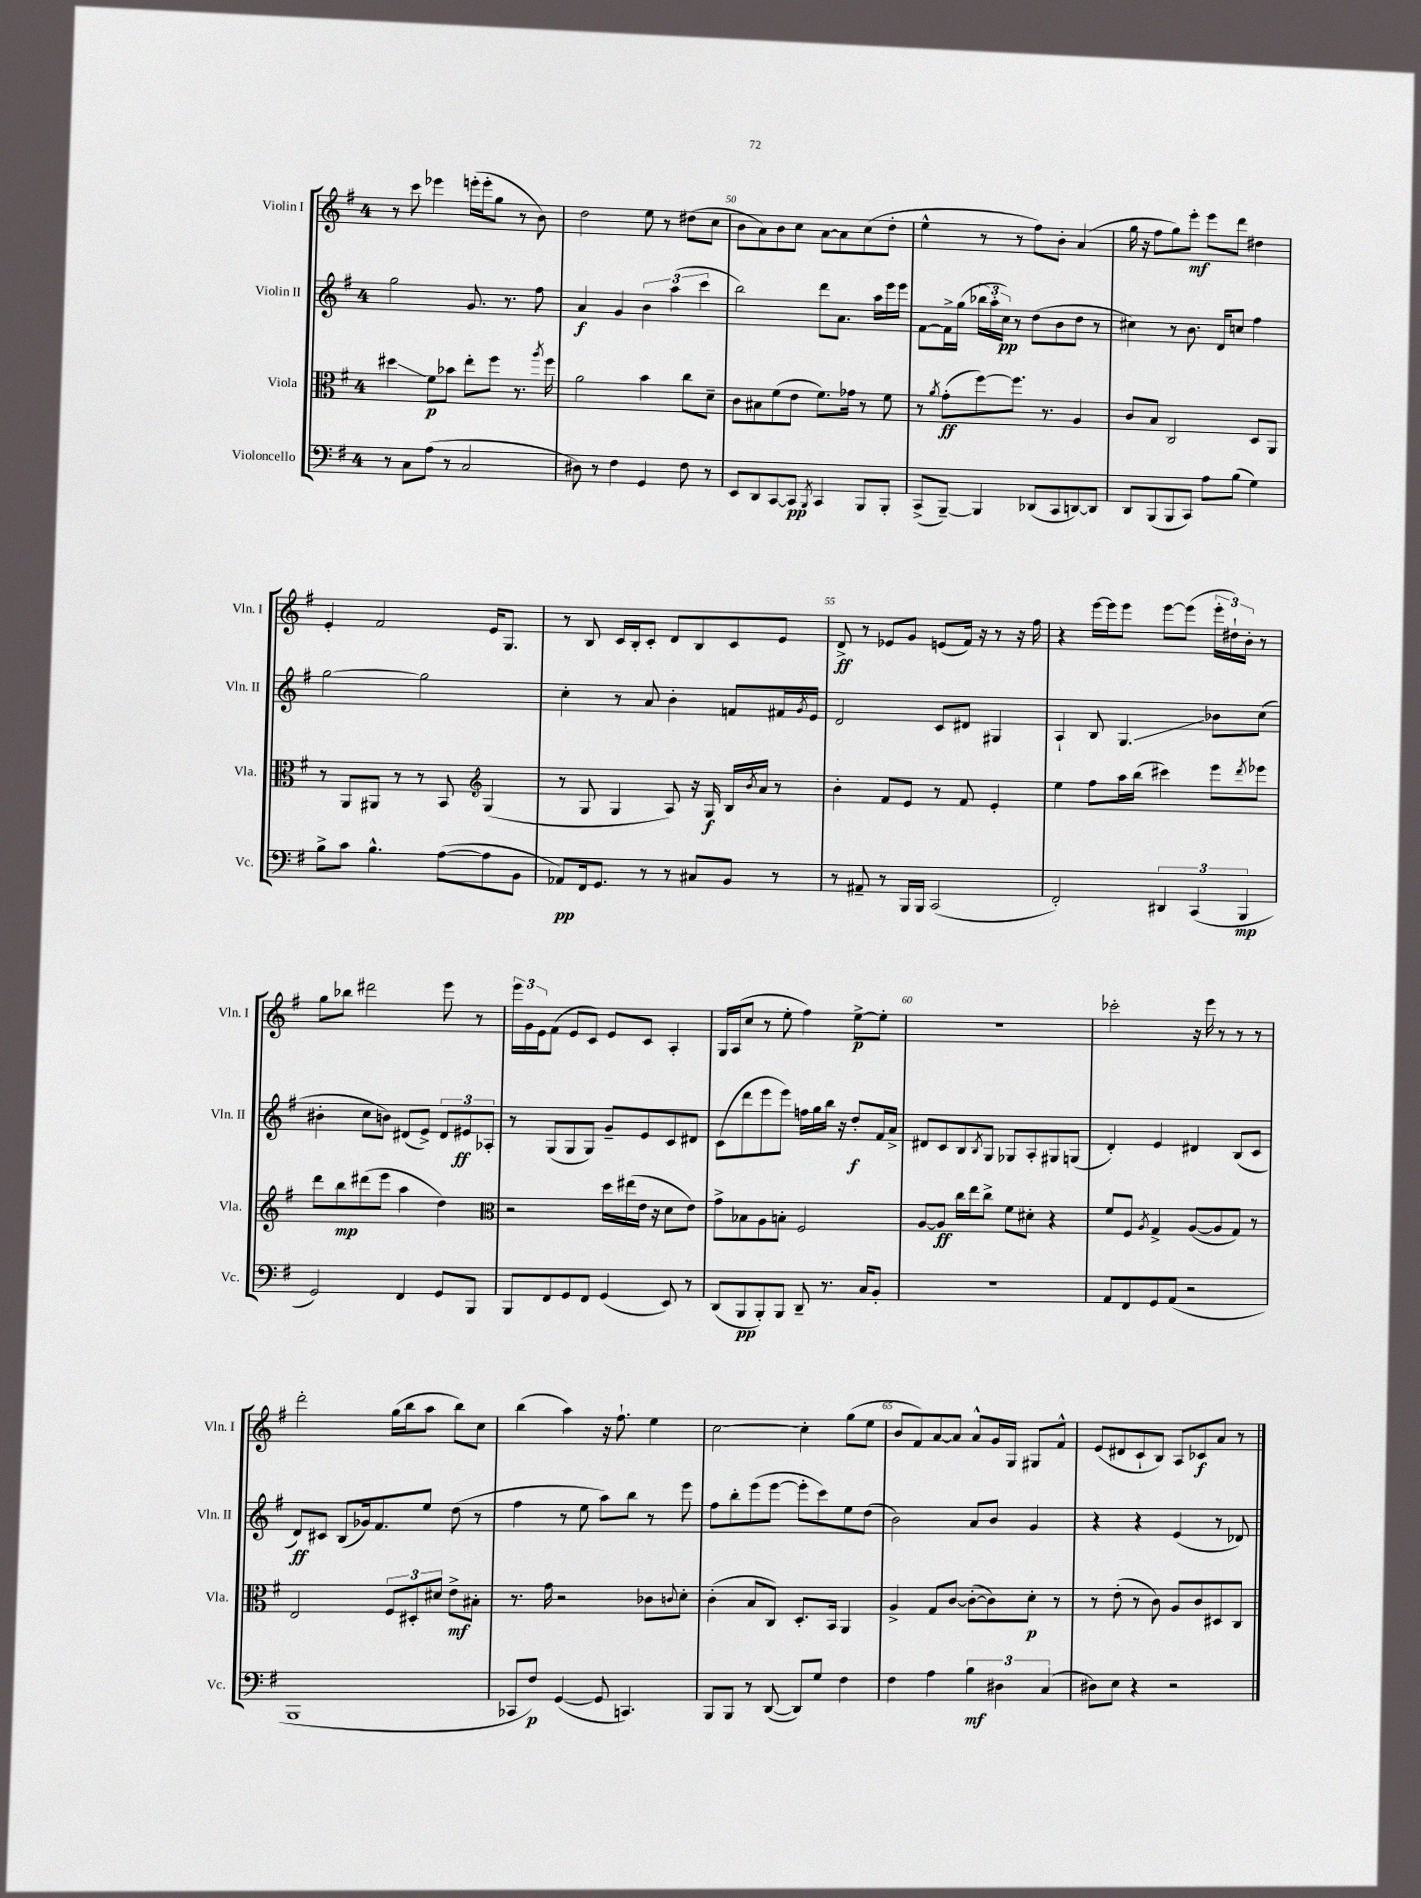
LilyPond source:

<<
\new StaffGroup <<
\new Staff = "s0" \with { instrumentName = "Violin I" shortInstrumentName = "Vln. I" } {
    \clef treble \key g \major \once \override Staff.TimeSignature.style = #'single-digit \time 4/4
    r8 c'''8 ees'''4 e'''16-.( e'''16-. g''8 r8 b'8) |
    d''2 e''8 r8 dis''8( c''8 |
    b'8 a'8) b'8 c''8 a'8~ a'8 c''8( d''8-. |
    e''4-^ r8 r8 fis''8) b'8-. a'4( |
    g''16 r16 fis''8 g''8) e'''8-.\mf e'''8 d'''8 dis''4 |
    e'4-. fis'2 e'16 g8. |
    r8 b8 c'16 b16-. c'8-. d'8 b8 c'8 e'8 |
    d'8->\ff r8 ees'8 g'8 e'8( fis'16) r16 r8 r16 fis''16 |
    r4 e'''16~ e'''16 e'''8 e'''8~ e'''8( \tuplet 3/2 { e'''16-. dis''16-!) b'16-. } r8 |
    g''8 bes''8 dis'''2 e'''8 r8 |
    \tuplet 3/2 { e'''16 g'16 e'16 } fis'8( e'8 c'8) e'8 c'8 a4-. |
    g16 a16( c''8 r8 e''8-. fis''4) e''8~->\p e''8-. |
    r1 |
    ces'''2-. r16 e'''16 r8 r8 r8 |
    d'''2-. g''16( b''16 a''8 b''8) c''8 |
    b''4( a''4) r16 fis''8.-! e''4 |
    c''2~ c''4-. g''8( e''8 |
    b'8 fis'8) a'8~ a'8 a'8-^ g'16 g16 gis8 fis'8-^ |
    e'8( dis'8 c'8-! b8) a8 ces'8\f a'8 r8 \bar "|." |
}
\new Staff = "s1" \with { instrumentName = "Violin II" shortInstrumentName = "Vln. II" } {
    \clef treble \key g \major \once \override Staff.TimeSignature.style = #'single-digit \time 4/4
    g''2 g'8. r8. fis''8 |
    a'4\f g'4 \tuplet 3/2 { b'4 a''4( c'''4 } |
    b''2) d'''8 a'8. a''16 e'''16 e'''16 |
    fis'8~ fis'16-> g''16( \tuplet 3/2 { bes''16 a''16-. c''16\pp) } r8 d''8( b'8 d''8 r8 |
    cis''4) r8 b'8. d'16 c''8 fis''4 |
    g''2~ g''2 |
    c''4-. r8 a'8 b'4-. f'8 fis'16 \acciaccatura { g'8 } e'16 |
    d'2 c'8 dis'8 gis4 |
    a4-! b8 g4.\glissando bes'8 c''8( |
    bis'4-. c''8 b'8) dis'8( e'8->) \tuplet 3/2 { dis'8 eis'8\ff aes8-. } |
    r8 g8( g8 g8) g'8-- e'8 c'8 dis'8 |
    c'8( d'''8 e'''8 e'''8) f''16 g''16 b''16 r16 d''8-.\f fis'16 a'16-> |
    dis'8 c'8 b8 \acciaccatura { b8 } g8 ges8 a8-. gis8 g8( |
    d'4-.) e'4 dis'4 b8( c'8 |
    d'8\ff) cis'8 b8( ges'16) fis'8. e''8 d''8( r8 |
    fis''4 r8 e''8 a''8) b''8 r8 e'''8 |
    fis''8 b''8-. e'''8( e'''8~ e'''8-. c'''8) e''8 d''8( |
    b'2) a'8 b'8 g'4 |
    r4 r4 e'4( r8 des'8) \bar "|." |
}
\new Staff = "s2" \with { instrumentName = "Viola" shortInstrumentName = "Vla." } {
    \clef alto \key g \major \once \override Staff.TimeSignature.style = #'single-digit \time 4/4
    dis''4\glissando fis'8\p bes'8 e''8-. fis''8 r8. \acciaccatura { a''8 } fis''16 |
    a'2 b'4 c''8 d'8-- |
    c'8 bis8 fis'8( e'8 fis'8.) ges'16 r8 fis'8 |
    r8 \acciaccatura { a'8 } g'8-.\ff( fis''8~) fis''8. r8. a4 |
    c'8 b8 c2 d8 a,8 |
    r8 a,8 ais,8 r8 r8 b,8 \clef treble g4( |
    r8 g8 g4 a8) r16 g16\f b16 \acciaccatura { b'8 } a'16 r8 |
    b'4-. fis'8 e'8 r8 fis'8 e'4-. |
    e''4 fis''8 a''16 b''16( cis'''4) e'''8 \acciaccatura { d'''8 } ees'''8 |
    d'''8 b''8\mp dis'''8( e'''8 a''4 d''4) |
    \clef alto r2 d''16 eis''16( e'16 r16 d'8 e'8) |
    g'8-> bes8 a8 b8-. fis2 |
    a8~ a8\ff c''16 e''16 c''8-> fis'8 dis'8-. r4 |
    fis'8 fis8 \acciaccatura { a8 } g4-> a8~( a8 g8) r8 |
    e2 \tuplet 3/2 { fis8 dis8-. dis'8 } e'8->\mf bis8-. |
    r8. g'16 r2 ces'8 \appoggiatura { c'8 } d'8-. |
    c'4-.( b8 c8) d8.-. b,16 a,4 |
    a4-> g8 c'8~ c'8~-.( c'8) d'8-.\p r8 |
    r8 e'8-.( r8 c'8) a8 c'8 dis8 c8 \bar "|." |
}
\new Staff = "s3" \with { instrumentName = "Violoncello" shortInstrumentName = "Vc." } {
    \clef bass \key g \major \once \override Staff.TimeSignature.style = #'single-digit \time 4/4
    r8 c8 a8( r8 c2 |
    dis8) r8 fis4 g,4 fis8 r8 |
    e,8 d,8 c,8~ c,8\pp \acciaccatura { b,,8 } c,4 b,,8 b,,8-. |
    c,8->( b,,8~--) b,,4 des,8( c,8 d,8~) d,8 |
    d,8 b,,8( b,,8 c,8) a8 b8( g4) |
    b8-> c'8 b4.-^ a8~( a8 b,8 |
    aes,8\pp) fis,16 g,8. r8 r8 cis8 b,8 r8 |
    r8 ais,8-- r8 b,,16 b,,16 c,2( |
    fis,2-.) \tuplet 3/2 { dis,4 c,4( b,,4\mp } |
    g,2) fis,4 g,8 b,,8 |
    b,,8 fis,8 g,8 fis,8 g,4( e,8) r8 |
    d,8( b,,8\pp b,,8-.) b,,8 d,8-- r8. c16 b,8-. |
    r1 |
    a,8 fis,8 g,8 a,8( r2 |
    b,,1 |
    ces,8 fis8\p) g,4~( g,8 c,4.) |
    b,,8 b,,8 r8 d,8~( d,8) g8 fis4 |
    fis4 a4 \tuplet 3/2 { b4\mf dis4 c4( } |
    dis8) e8 r4 r2 \bar "|." |
}
>>
>>
\layout { \context { \Score currentBarNumber = #48 \override BarNumber.break-visibility = ##(#f #t #t) barNumberVisibility = #(every-nth-bar-number-visible 5) } }
